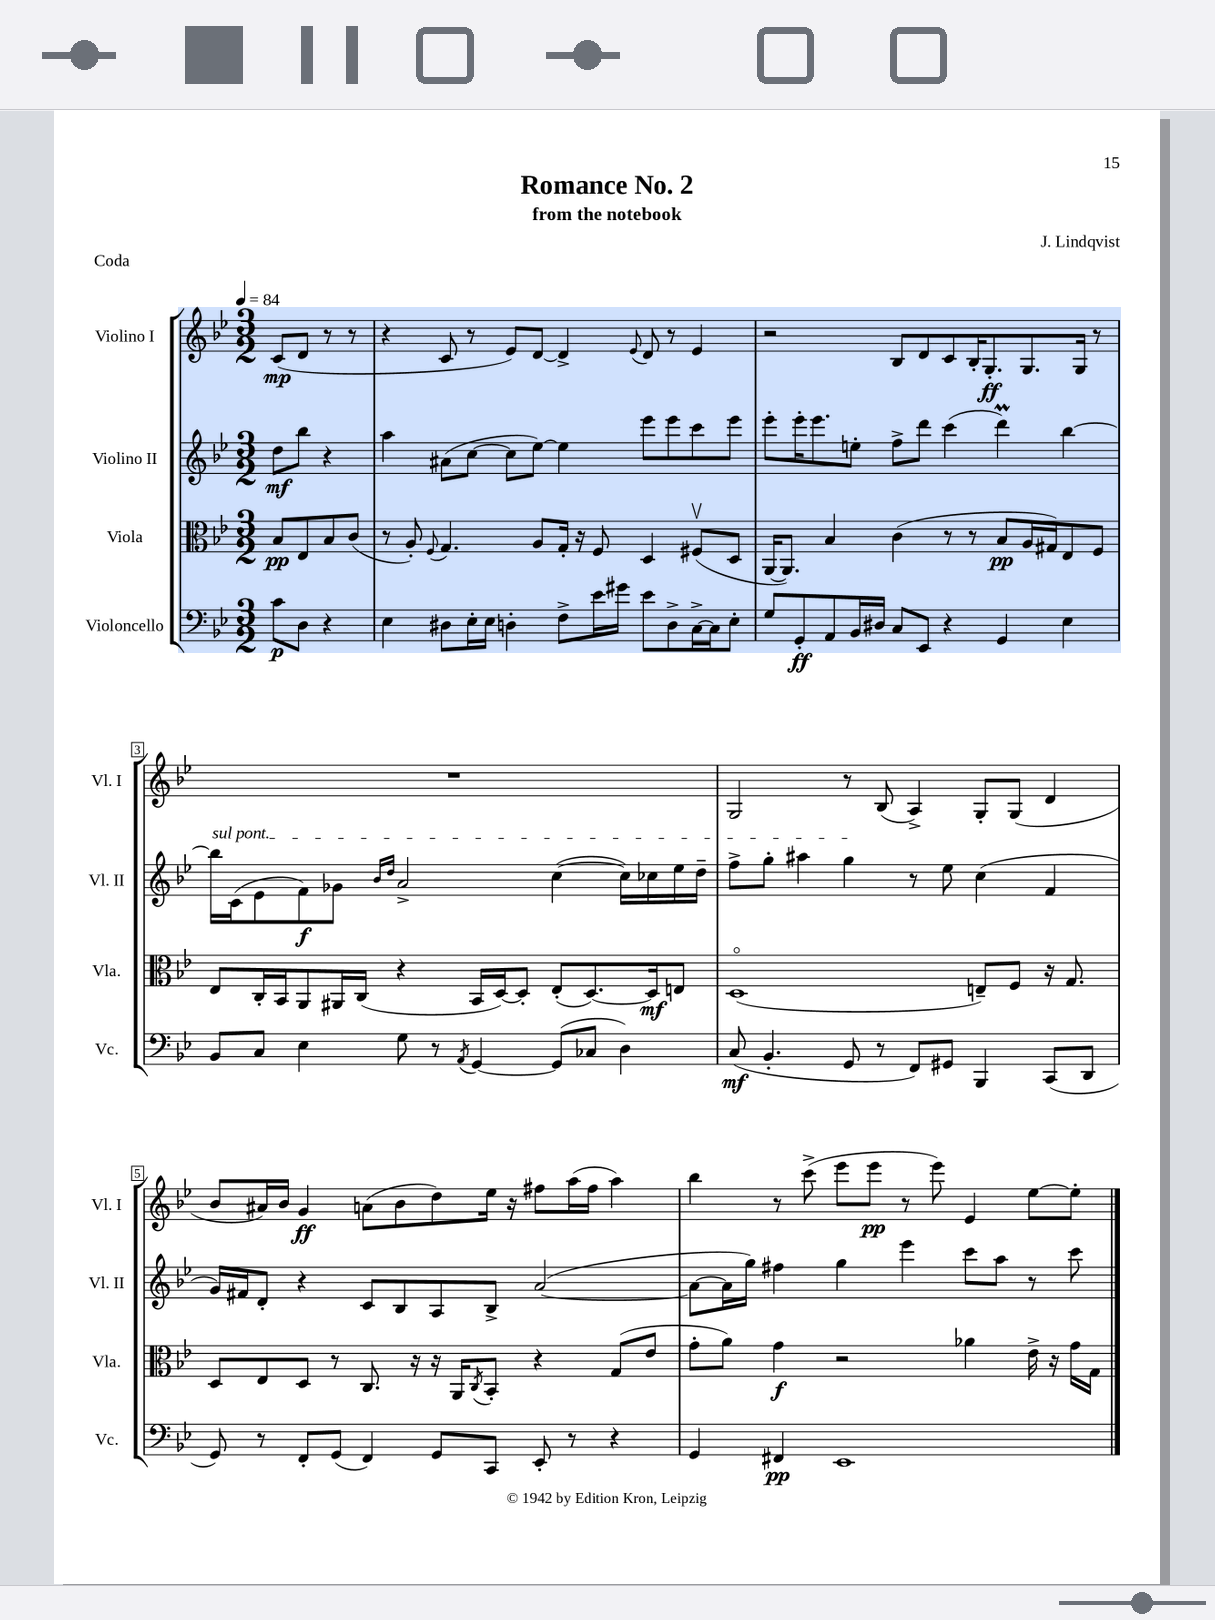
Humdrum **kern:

**kern	**dynam	**kern	**dynam	**kern	**dynam	**kern	**dynam
*part4	*part4	*part3	*part3	*part2	*part2	*part1	*part1
*staff4	*staff4	*staff3	*staff3	*staff2	*staff2	*staff1	*staff1
*I"Violoncello	*	*I"Viola	*	*I"Violino II	*	*I"Violino I	*
*I'Vc.	*	*I'Vla.	*	*I'Vl. II	*	*I'Vl. I	*
*clefF4	*	*clefC3	*	*clefG2	*	*clefG2	*
*k[b-e-]	*	*k[b-e-]	*	*k[b-e-]	*	*k[b-e-]	*
*M3/2	*	*M3/2	*	*M3/2	*	*M3/2	*
*MM84	*	*MM84	*	*MM84	*	*MM84	*
=	=	=	=	=	=	=	=
8c\L	p	8B-/L	pp	8dd\L	mf	(8c/L	mp
8D\J	.	8E-/	.	8bb-\J	.	8d/J	.
4r	.	8B-/	.	4r	.	8r	.
.	.	(8c/J	.	.	.	8r	.
=1	=1	=1	=1	=1	=1	=1	=1
4E-\	.	8r	.	4aa\	.	4r	.
.	.	8A'/)	.	.	.	.	.
.	.	8qqF/	.	.	.	.	.
8D#X\L	.	4.G/	.	(8a#X\L	.	8c/	.
16E-'\L	.	.	.	[8cc\J	.	8r	.
16E-\JJ	.	.	.	.	.	.	.
4Dn'\	.	.	.	8cc\L]	.	8e-/L)	.
.	.	8A/L	.	[8ee-\J)	.	[8d/J	.
8F^\L	.	16G'/Jk	.	4ee-\]	.	4d^/]	.
.	.	16r	.	.	.	.	.
16e-\L	.	8F/	.	.	.	.	.
16g#X\JJ	.	.	.	.	.	.	.
.	.	.	.	.	.	8qqe-/	.
8e-\L	.	4D/	.	8eee-\L	.	8d/	.
8D^\	.	.	.	8eee-\	.	8r	.
[16C^\L	.	(8F#Xv/L	.	8ccc\	.	4e-/	.
16C\J]	.	.	.	.	.	.	.
8E-'\J	.	8D/J	.	8eee-\J	.	.	.
=2	=2	=2	=2	=2	=2	=2	=2
8G/L	.	[16AA/KL	.	8eee-'\L	.	2r	.
.	.	8.AA/J])	.	.	.	.	.
8GG'/	ff	.	.	16eee-'\K	.	.	.
.	.	.	.	8.eee-\	.	.	.
8AA/	.	4B-/	.	.	.	.	.
16BB-/L	.	.	.	8een'\J	.	.	.
16D#X/JJ	.	.	.	.	.	.	.
8C/L	.	(4c\	.	8ff^\L	.	8B-/L	.
8EE-/J	.	.	.	8ddd\J	.	8d/	.
4r	.	8r	.	(4ccc\	.	8c/	.
.	.	8r	.	.	.	16B-'/K	.
.	.	.	.	.	.	8.G'/	ff
4GG/	.	8B-/L	pp	4dddm\)	.	.	.
.	.	16A/L	.	.	.	8.G/	.
.	.	16G#X/J)	.	.	.	.	.
4E-\	.	8E-/	.	[4bb-\	.	.	.
.	.	.	.	.	.	16G/Jk	.
.	.	8F/J	.	.	.	8r	.
!!LO:LB:g=z
=3	=3	=3	=3	=3	=3	=3	=3
!	!	!	!	!LO:TX:a:i:t=sul pont.	!	!	!
8BB-/L	.	8E-/L	.	16bb-\LL]	.	1.r	.
.	.	.	.	(16c\J	.	.	.
8C/J	.	16C'/L	.	8e-\	.	.	.
.	.	16BB-/J	.	.	.	.	.
4E-\	.	8AA/	.	8f\)	f	.	.
.	.	16AA#X/L	.	8g-X\J	.	.	.
.	.	(16C/JJ	.	.	.	.	.
.	.	.	.	16qqb-/LL	.	.	.
.	.	.	.	16qqdd/JJ	.	.	.
8G\	.	4r	.	2a^/	.	.	.
8r	.	.	.	.	.	.	.
8qAA/	.	.	.	.	.	.	.
[4GG/	.	16BB-/LL	.	.	.	.	.
.	.	[16D/J)	.	.	.	.	.
.	.	8D'/J]	.	.	.	.	.
(8GG/L]	.	(8E-'/L	.	([4cc\	.	.	.
8C-X/J	.	[8.D/)	.	.	.	.	.
4D\)	.	.	.	16cc\LL])	.	.	.
.	.	16D/k]	mf	16cc-X\	.	.	.
.	.	8En/J	.	16ee-\	.	.	.
.	.	.	.	16dd~\JJ	.	.	.
=4	=4	=4	=4	=4	=4	=4	=4
(8C/	mf	(1D	.	8ff^\L	.	2G/	.
4.BB-'/	.	.	.	8gg'\J	.	.	.
.	.	.	.	4aa#X\	.	.	.
8GG/	.	.	.	4gg\	.	8r	.
8r	.	.	.	.	.	(8B-/	.
8FF/L)	.	.	.	8r	.	4A^/)	.
8GG#X/J	.	.	.	8ee-\	.	.	.
4BBB-/	.	8En~/L)	.	(4cc\	.	8G'/L	.
.	.	8F/J	.	.	.	(8G/J	.
(8CC/L	.	16r	.	4f/	.	4d/	.
.	.	8.G/	.	.	.	.	.
8DD/J	.	.	.	.	.	.	.
!!LO:LB:g=z
=5	=5	=5	=5	=5	=5	=5	=5
8GG/)	.	8D/L	.	16g/LL)	.	8b-/L	.
.	.	.	.	16f#X/J	.	.	.
8r	.	8E-/	.	8d'/J	.	16a#X/L)	.
.	.	.	.	.	.	16b-/JJ	.
8FF'/L	.	8D/J	.	4r	.	4g/	ff
(8GG/J	.	8r	.	.	.	.	.
4FF/)	.	8.C/	.	8c/L	.	(8an\L	.
.	.	.	.	8B-/	.	8b-\	.
.	.	16r	.	.	.	.	.
8GG/L	.	16r	.	8A/	.	8dd\)	.
.	.	16AA/KL	.	.	.	.	.
.	.	8qC/	.	.	.	.	.
8CC/J	.	8BB-'/J	.	8B-^/J	.	16ee-\Jk	.
.	.	.	.	.	.	16r	.
8EE-'/	.	4r	.	([2a/	.	8ff#X\L	.
8r	.	.	.	.	.	(16aa\L	.
.	.	.	.	.	.	16ff#\JJ	.
4r	.	(8G/L	.	.	.	4aa\)	.
.	.	8e-/J	.	.	.	.	.
=6	=6	=6	=6	=6	=6	=6	=6
4GG/	.	8g'\L	.	8a\L_	.	4bb-\	.
.	.	8a\J)	.	16a\L]	.	.	.
.	.	.	.	16gg\JJ)	.	.	.
4FF#X/	pp	4g\	f	4ff#X\	.	8r	.
.	.	.	.	.	.	(8ccc^\	.
1EE-	.	2r	.	4gg\	.	8eee-\L	.
.	.	.	.	.	.	8eee-\J	pp
.	.	.	.	4eee-\	.	8r	.
.	.	.	.	.	.	8eee-\)	.
.	.	4a-X\	.	8ccc\L	.	4e-/	.
.	.	.	.	8aa\J	.	.	.
.	.	16e-^\	.	8r	.	[8ee-\L	.
.	.	16r	.	.	.	.	.
.	.	16g\LL	.	8ccc\	.	8ee-'\J]	.
.	.	16G\JJ	.	.	.	.	.
==	==	==	==	==	==	==	==
*-	*-	*-	*-	*-	*-	*-	*-
